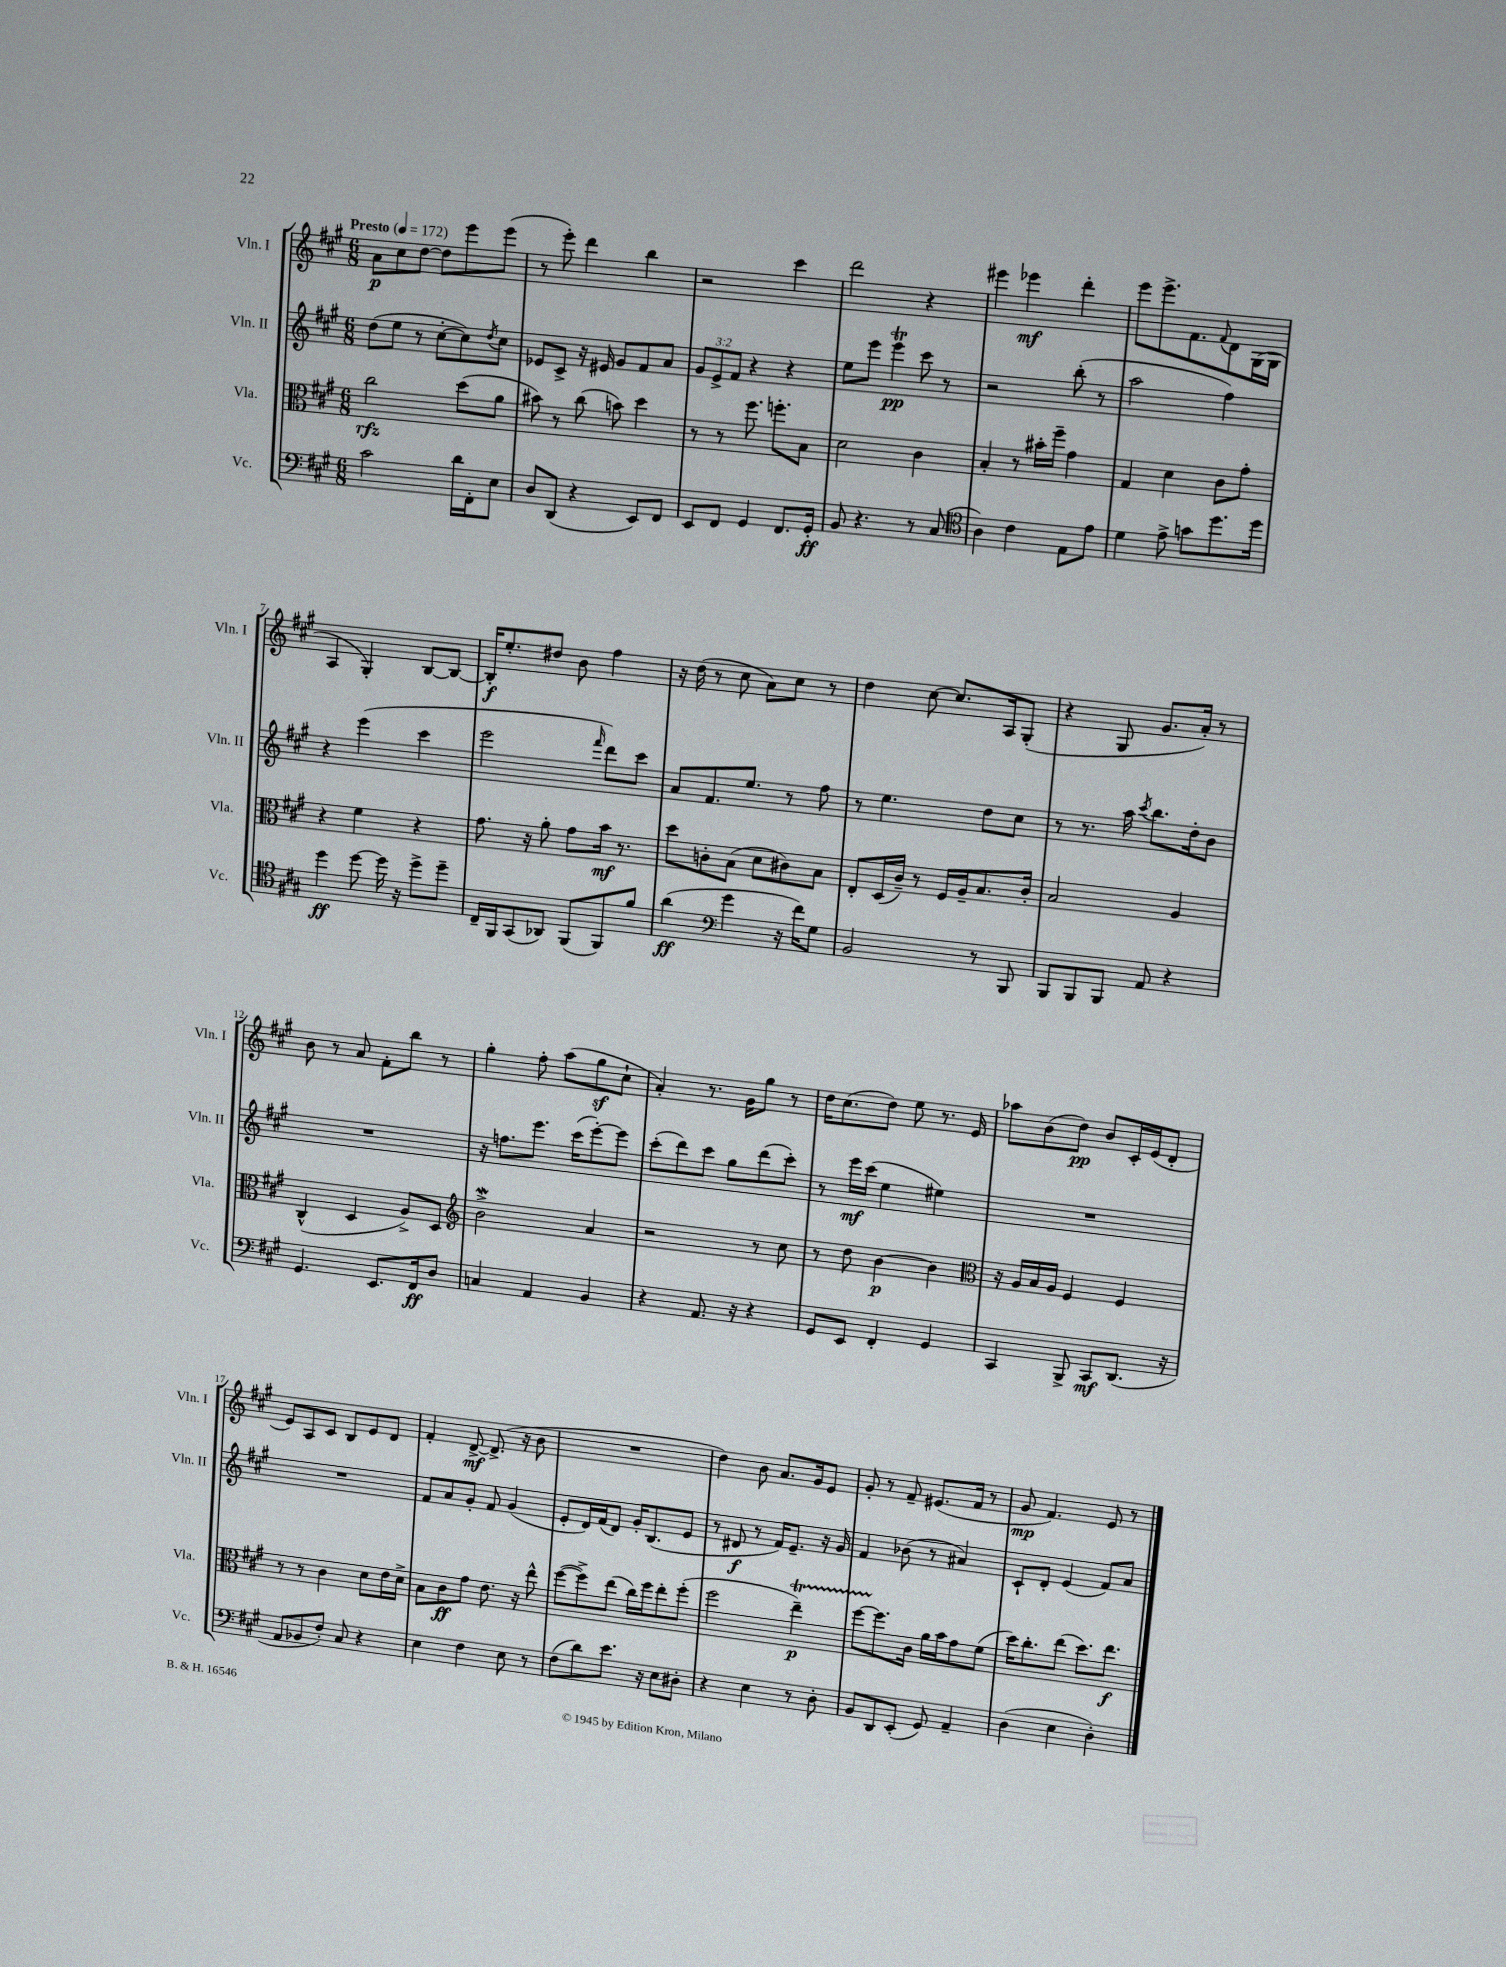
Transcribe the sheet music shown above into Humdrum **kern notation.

**kern	**dynam	**kern	**dynam	**kern	**dynam	**kern	**dynam
*part4	*part4	*part3	*part3	*part2	*part2	*part1	*part1
*staff4	*staff4	*staff3	*staff3	*staff2	*staff2	*staff1	*staff1
*I"Vc.	*	*I"Vla.	*	*I"Vln. II	*	*I"Vln. I	*
*I'Vc.	*	*I'Vla.	*	*I'Vln. II	*	*I'Vln. I	*
*clefF4	*	*clefC3	*	*clefG2	*	*clefG2	*
*k[f#c#g#]	*	*k[f#c#g#]	*	*k[f#c#g#]	*	*k[f#c#g#]	*
*M6/8	*	*M6/8	*	*M6/8	*	*M6/8	*
*MM172	*	*MM172	*	*MM172	*	*MM172	*
=1	=1	=1	=1	=1	=1	=1	=1
!	!	!	!	!	!	!LO:TX:a:B:t=Presto	!
2c#\	.	2cc#\	rfz	(8dd\L	.	8a\L	p
.	.	.	.	8ee\J	.	8cc#\	.
.	.	.	.	8r	.	[8dd\J	.
.	.	.	.	[8cc#'\L	.	8dd\L]	.
16d\LL	.	(8dd\L	.	8cc#\])	.	8eee\	.
16FF#'\J	.	.	.	.	.	.	.
.	.	.	.	8qdd/	.	.	.
8E\J	.	8a\J	.	8cc#\J	.	(8eee\J	.
=2	=2	=2	=2	=2	=2	=2	=2
8D/L	.	8b#X\)	.	8e-X/L	.	8r	.
(8DD/J	.	8r	.	8c#^/J	.	8eee'\)	.
4r	.	(8cc#\	.	16r	.	4ddd\	.
.	.	.	.	16e#X/	.	.	.
.	.	8bn\)	.	8g#/L	.	.	.
8EE/L)	.	4dd\	.	8f#/	.	4bb\	.
8FF#/J	.	.	.	8a/J	.	.	.
=3	=3	=3	=3	=3	=3	=3	=3
8EE/L	.	8r	.	12g#/L	.	2r	.
.	.	.	.	12e^/	.	.	.
8FF#/J	.	8r	.	.	.	.	.
.	.	.	.	12f#/J	.	.	.
4GG#/	.	8.ff#\	.	4r	.	.	.
.	.	8.ffn'\L	.	.	.	.	.
8.FF#/L	.	.	.	4r	.	4ccc#\	.
.	.	8B\J	.	.	.	.	.
16GG#'/Jk	ff	.	.	.	.	.	.
=4	=4	=4	=4	=4	=4	=4	=4
8BB/	.	2d\	.	8ee\L	.	2ddd\	.
4.r	.	.	.	8eee\J	.	.	.
.	.	.	.	4eeeT\	pp	.	.
8r	.	4c#\	.	8ccc#\	.	4r	.
(8C#/	.	.	.	8r	.	.	.
=5	=5	=5	=5	=5	=5	=5	=5
*clefC4	*	*	*	*	*	*	*
4A\)	.	4B'/	.	2r	.	4eee#X\	.
4c#\	.	8r	.	.	.	4eee-X\	mf
.	.	16b#X'\LL	.	.	.	.	.
.	.	16ff#~\JJ	.	.	.	.	.
8E\L	.	4g#\	.	(8bb'\	.	4ddd'\	.
8e\J	.	.	.	8r	.	.	.
=6	=6	=6	=6	=6	=6	=6	=6
4d\	.	4G#/	.	2aa\	.	8eee\L	.
.	.	.	.	.	.	8.eee^\	.
8e^\	.	4d\	.	.	.	.	.
.	.	.	.	.	.	8.f#\	.
8gn\L	.	.	.	.	.	.	.
.	.	.	.	.	.	8qqf#/	.
8.dd\	.	8c#\L	.	4ff#\)	.	8d\	.
.	.	8g#'\J	.	.	.	(16G#\L	.
16dd\Jk	.	.	.	.	.	16G#\JJ	.
!!LO:LB:g=z
=7	=7	=7	=7	=7	=7	=7	=7
4dd\	ff	4r	.	4r	.	4A/	.
[8dd\	.	4f#\	.	(4eee\	.	4G#'/)	.
16dd\]	.	.	.	.	.	.	.
16r	.	.	.	.	.	.	.
8dd^\L	.	4r	.	4ccc#\	.	[8B/L	.
8dd~\J	.	.	.	.	.	8B/J_	.
=8	=8	=8	=8	=8	=8	=8	=8
16C#~/LL	.	8.g#\	.	2eee\	.	16B'/KL]	f
16FF#/J	.	.	.	.	.	8.ee'/	.
(8GG#/	.	.	.	.	.	.	.
.	.	16r	.	.	.	.	.
8AA-X/J)	.	8a'\	.	.	.	8dd#X/J	.
(8FF#/L	.	8g#\L	.	.	.	8b\	.
.	.	.	.	16qqfff#/	.	.	.
8FF#/)	.	16b\Jk	mf	8ddd\L)	.	4ff#\	.
.	.	8.r	.	.	.	.	.
8f#/J	.	.	.	8ccc#\J	.	.	.
=9	=9	=9	=9	=9	=9	=9	=9
(4a\	ff	8dd\L	.	8a/L	.	16r	.
.	.	.	.	.	.	(16dd\	.
.	.	8cn'\	.	8.f#/	.	8r	.
*clefF4	*	*	*	*	*	*	*
4g#\	.	(8B\J	.	.	.	8cc#\	.
.	.	.	.	8.ee/J	.	.	.
.	.	8d\L	.	.	.	8a\L)	.
16r	.	8c#X\)	.	8r	.	8cc#\J	.
16f#\KL)	.	.	.	.	.	.	.
8G#\J	.	8B\J	.	8ff#\	.	8r	.
=10	=10	=10	=10	=10	=10	=10	=10
2BB/	.	8E'/L	.	8r	.	4dd\	.
.	.	(16D/L	.	4.ee\	.	.	.
.	.	16c#~/JJ)	.	.	.	.	.
.	.	8r	.	.	.	[8cc#\	.
.	.	16F#/LL	.	.	.	8.cc#/L]	.
.	.	16A~/J	.	.	.	.	.
8r	.	8.B/	.	8dd\L	.	.	.
.	.	.	.	.	.	16A/k	.
8BBB/	.	.	.	8cc#\J	.	(8G#'/J	.
.	.	16c#'/Jk	.	.	.	.	.
=11	=11	=11	=11	=11	=11	=11	=11
8BBB/L	.	2B/	.	8r	.	4r	.
8BBB/	.	.	.	8.r	.	.	.
8BBB/J	.	.	.	.	.	8G#/	.
.	.	.	.	16aa\	.	.	.
.	.	.	.	8qccc#/	.	.	.
8AA/	.	.	.	8.bb\L	.	8.g#/L	.
4r	.	4A/	.	.	.	.	.
.	.	.	.	16dd'\k	.	16a'/Jk)	.
.	.	.	.	8b\J	.	8r	.
!!LO:LB:g=z
=12	=12	=12	=12	=12	=12	=12	=12
4.GG#/	.	(4C#^^/	.	2.r	.	8b\	.
.	.	.	.	.	.	8r	.
.	.	4D/	.	.	.	8a/	.
8.EE/L	.	.	.	.	.	8f#'\L	.
.	.	8A^/L)	.	.	.	8bb\J	.
16FF#/k	ff	.	.	.	.	.	.
8D/J	.	8D/J	.	.	.	8r	.
=13	=13	=13	=13	=13	=13	=13	=13
*	*	*clefG2	*	*	*	*	*
4Cn/	.	2bW^\	.	16r	.	4gg#'\	.
.	.	.	.	8.ffn\L	.	.	.
4AA/	.	.	.	8.eee\J	.	8ff#'\	.
.	.	.	.	.	.	(8aa\L	.
.	.	.	.	(16ccc#\KL	.	.	.
4BB/	.	4a/	.	[8eee'\)	.	8gg#z\	.
.	.	.	.	8eee\J]	.	8cc#`\J	.
=14	=14	=14	=14	=14	=14	=14	=14
4r	.	2r	.	(8ccc#'\L	.	4a'/)	.
.	.	.	.	8ddd\)	.	.	.
8.AA/	.	.	.	8ccc#\J	.	8.r	.
.	.	.	.	8gg#\L	.	.	.
16r	.	.	.	.	.	16g#\KL	.
4r	.	8r	.	(8ddd\	.	8gg#\J	.
.	.	8cc#\	.	8ccc#'\J)	.	8r	.
=15	=15	=15	=15	=15	=15	=15	=15
8GG#/L	.	8r	.	8r	.	16dd\KL	.
.	.	.	.	.	.	(8.cc#\	.
8EE/J	.	8dd\	.	16eee\LL	mf	.	.
.	.	.	.	(16ccc#\JJ	.	.	.
4FF#'/	.	[4b\	p	4ee\	.	8dd\J)	.
.	.	.	.	.	.	8ee\	.
4GG#/	.	4b\]	.	4ee#X\)	.	8.r	.
.	.	.	.	.	.	16e/	.
=16	=16	=16	=16	=16	=16	=16	=16
*	*	*clefC3	*	*	*	*	*
4CC#/	.	16r	.	2.r	.	8aa-X\L	.
.	.	16A/LL	.	.	.	.	.
.	.	16B/	.	.	.	(8b\	.
.	.	16A/JJ	.	.	.	.	.
8BBB^/	.	4F#/	.	.	.	8dd\J)	pp
8CC#/L	mf	.	.	.	.	8b/L	.
(8.DD/J	.	4F#/	.	.	.	16c#'/L	.
.	.	.	.	.	.	(16e/J	.
.	.	.	.	.	.	8d'/J	.
16r	.	.	.	.	.	.	.
!!LO:LB:g=z
=17	=17	=17	=17	=17	=17	=17	=17
8AA/L	.	8r	.	2.r	.	8e/L)	.
8BB-X/	.	8r	.	.	.	8A/	.
8F#'/J)	.	4c#\	.	.	.	8c#/J	.
8C#/	.	.	.	.	.	8B/L	.
4r	.	8d\L	.	.	.	8e/	.
.	.	16e\L	.	.	.	8d/J	.
.	.	16d^\JJ	.	.	.	.	.
=18	=18	=18	=18	=18	=18	=18	=18
4E\	.	8B\L	.	8f#/L	.	4f#'/	.
.	.	8c#\	ff	8a/	.	.	.
4F#\	.	8g#\J	.	8g#'/J	.	[8d^/	mf
.	.	8.e\	.	8f#/	.	(8.d^/]	.
8E\	.	.	.	(4g#/	.	.	.
.	.	16r	.	.	.	16r	.
8r	.	8ee^^\	.	.	.	8b\	.
=19	=19	=19	=19	=19	=19	=19	=19
(8F#\L	.	([8ff#\L	.	8e'/L	.	2.r	.
8d\)	.	8ff#^\])	.	16d/L)	.	.	.
.	.	.	.	(16f#/J	.	.	.
8.e\J	.	(8ee\J	.	8d/J)	.	.	.
.	.	16cc#\LL)	.	16g#'/KL	.	.	.
16r	.	16ff#\J	.	(8.B/	.	.	.
8E\L	.	8ee'\	.	.	.	.	.
8D#X'\J	.	(8ff#'\J	.	8e/J	.	.	.
=20	=20	=20	=20	=20	=20	=20	=20
4r	.	2ff#\	.	8r	.	4dd\)	.
.	.	.	.	8d#X/	f	.	.
4E\	.	.	.	8r	.	8b\	.
.	.	.	.	16f#/KL)	.	8.a/L	.
.	.	.	.	8.e~/J	.	.	.
8r	.	4eeT~\)	p	.	.	.	.
.	.	.	.	.	.	16g#/k	.
8D'\	.	.	.	16r	.	8e/J	.
.	.	.	.	16g#/	.	.	.
=21	=21	=21	=21	=21	=21	=21	=21
8BB/L	.	[8ff#TTT\L	.	4f#/	.	8g#'/	.
8DD/	.	8.ff#\]	.	.	.	8r	.
(8EE'/J	.	.	.	(8b-X\	.	8f#~/	.
.	.	16c#\Jk	.	.	.	.	.
8GG#/)	.	16a\LL	.	8r	.	(8.e#X/L	.
.	.	16b\J	.	.	.	.	.
4AA~/	.	8g#\	.	4a#X/)	.	.	.
.	.	.	.	.	.	16f#/Jk	.
.	.	(8f#\J	.	.	.	8r	.
=22	=22	=22	=22	=22	=22	=22	=22
(4D\	.	16dd\KL)	.	8c#`/L	.	8g#/	mp
.	.	8.cc#'\	.	.	.	.	.
.	.	.	.	8d'/J	.	4.f#/)	.
4E\	.	(8ee\J	.	(4e/	.	.	.
.	.	8.dd\L)	.	.	.	.	.
4D'\)	.	.	.	8f#/L)	.	8e/	.
.	.	8.ee\J	f	.	.	.	.
.	.	.	.	8a/J	.	8r	.
==	==	==	==	==	==	==	==
*-	*-	*-	*-	*-	*-	*-	*-
